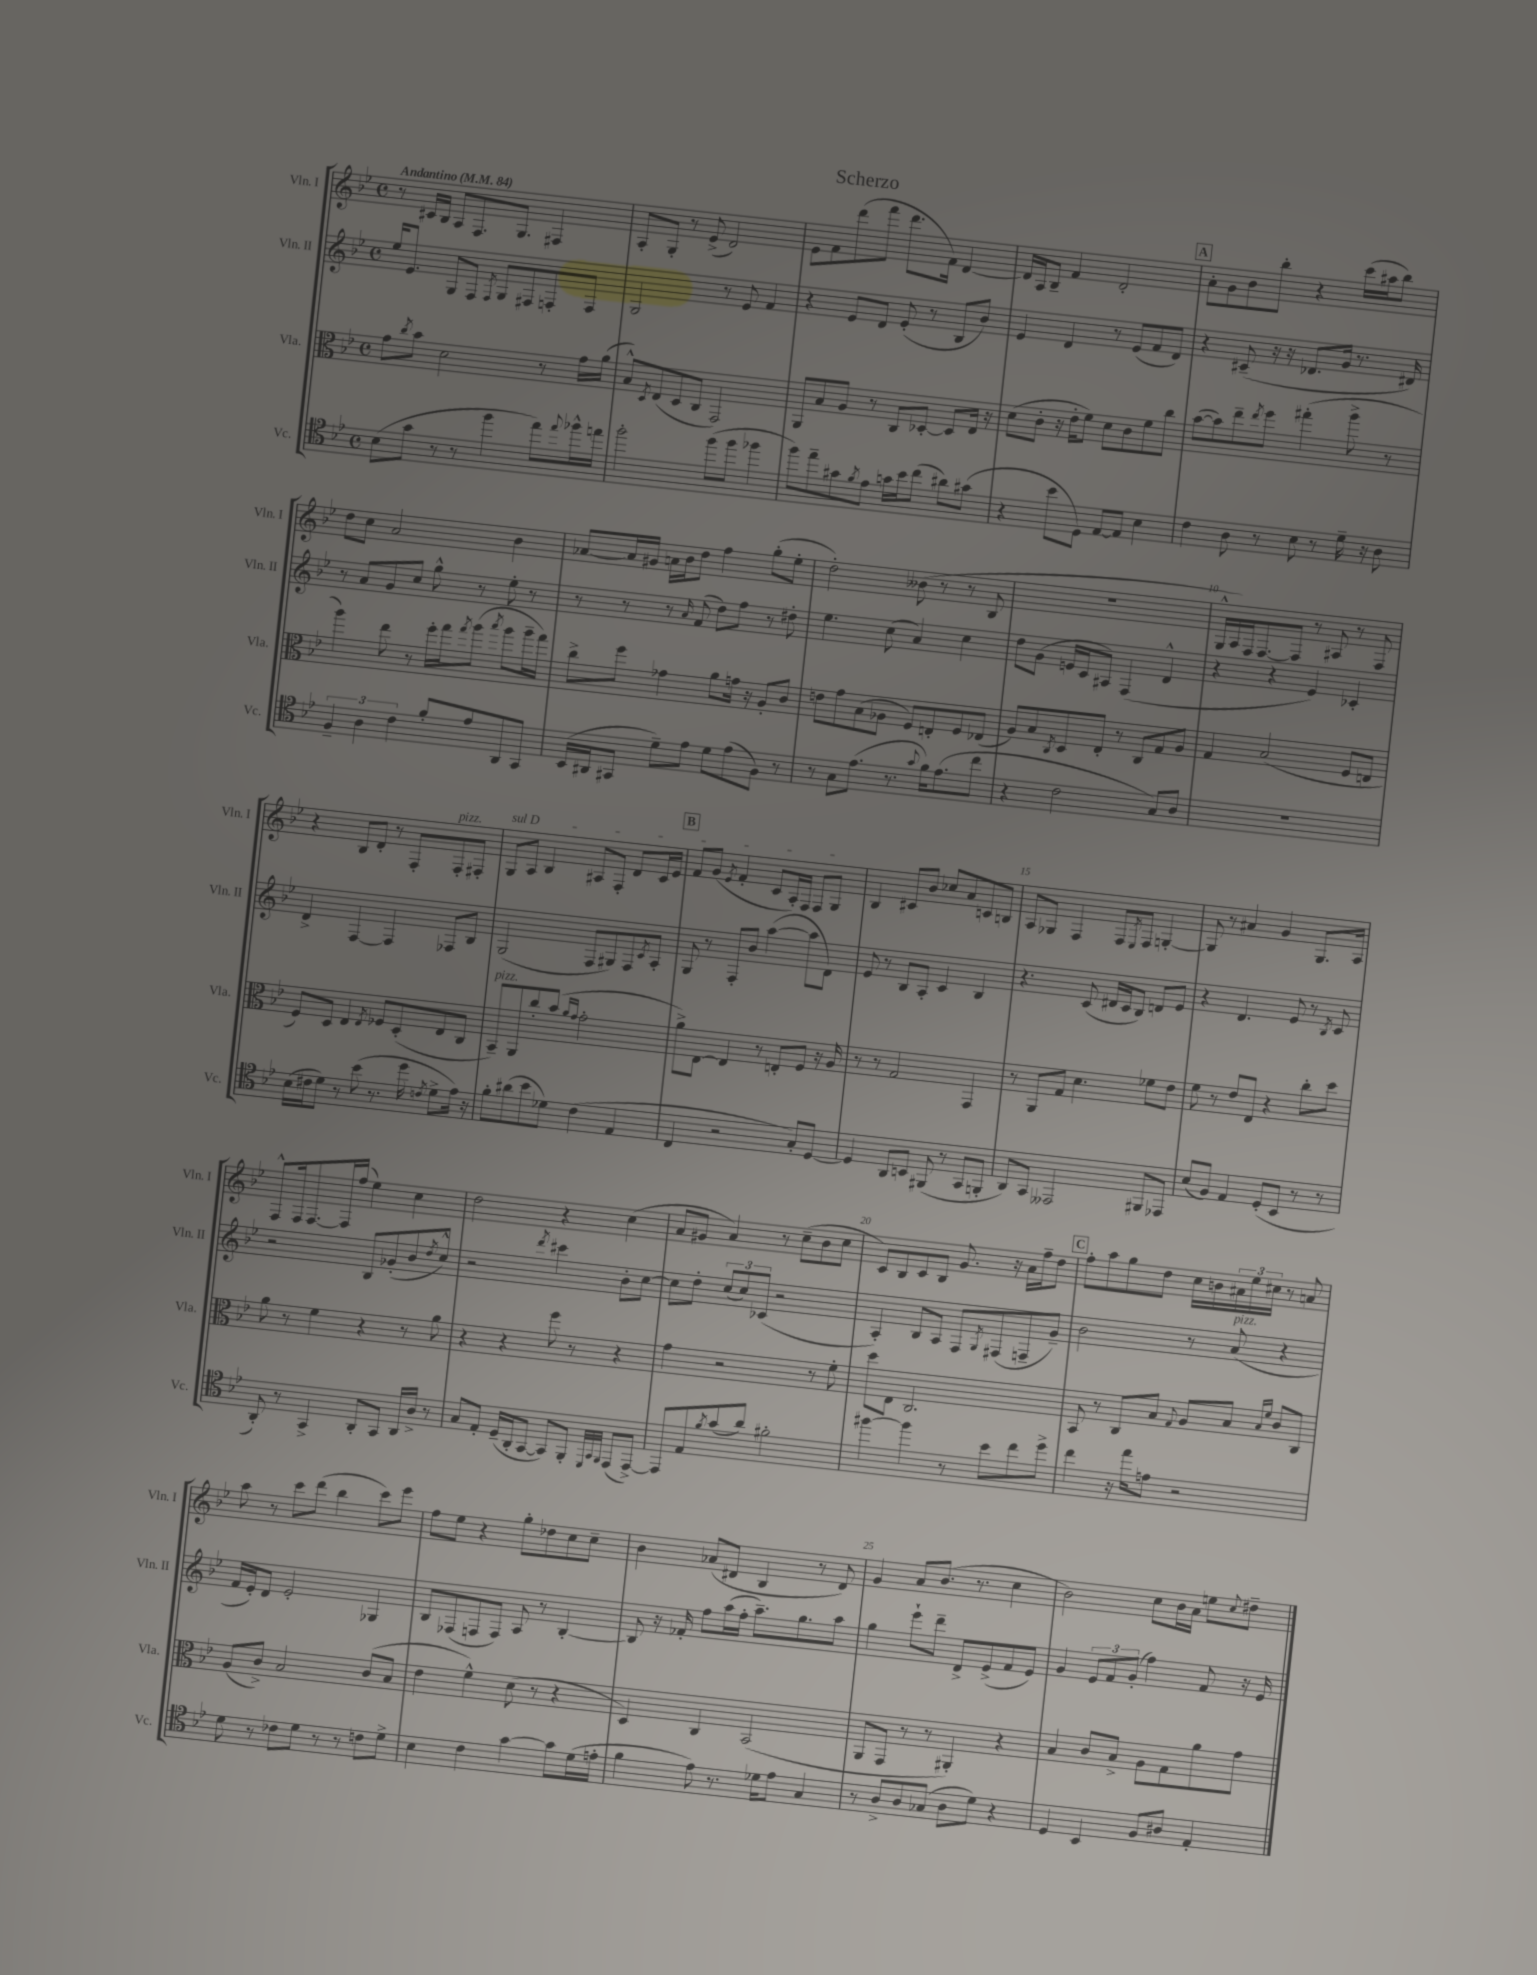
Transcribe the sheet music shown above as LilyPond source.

\header { title = "Scherzo" }
<<
\new StaffGroup <<
\new Staff = "s0" \with { instrumentName = "Vln. I" shortInstrumentName = "Vln. I" } {
    \clef treble \key bes \major \defaultTimeSignature \time 4/4 \tempo "Andantino" 4 = 84
    r8 cis'16 bes16 a8 f8. g8. fis4 |
    a8-. g8-. r8 ees'8->( d'2) |
    ees'8 f'8 d'''8( f'''8 d'''8. f'16) d'4~ |
    d'16 a16 bes8-- f'4 d'2-. |
    \mark \markup { \box "A" } a'8-. g'8 bes'8 bes''8-. r4 c'''16( ais''16 bes''8) |
    d''8 c''8 a'2 bes'4 |
    aes'8~ aes'16 gis'16 a'16 bes'16 d''8 f''4 g''8-.( ees''8-. |
    d''2-.) beses'8( r8 r8 bes8 |
    R1 |
    g16-^ a16) f16 f8.~ f8 r8 ais8 r8 f8 |
    r4 bes8 d'8-. r8 f8-. f8-.^\markup { \italic "pizz." } fis8-. |
    \once \override TextSpanner.bound-details.left.text = \markup { \italic "sul D" } g8\startTextSpan a8 bes4 ais8 f8-. d'8 c'16 ees'16 |
    \mark \markup { \box "B" } f'8 g'8( \acciaccatura { ees'8 } f'4-. c'8 a16-.) f16 f8 g8\stopTextSpan |
    bes4 cis'8 bes'8 ces''8 a'8 c'8 b8 |
    a8 ges8 f4 f8 \acciaccatura { ees8 } f8 g4~-. |
    g8 r8 ais'4 g'4 g8. a16 |
    f8-^ f16 f8.~ f16 f''16( ees''4) c''4 |
    d''2 r4 c''4( |
    a'8 gis'8 a'4) r8 c''8--( bes'8 c''8 |
    c'8) bes8 c'8 bes8 g'8. r16 a'16 f''16-- d''8 |
    \mark \markup { \box "C" } f''8-. a''8 g''8 d''8 c''16 b'16 \tuplet 3/2 { ais'16 ees''16 cis''16 } r8 a'8 |
    a''8 r8 c'''8 d'''8( bes''4 c'''8) ees'''8 |
    f''8 ees''8 r4 g''8-. des''8 c''8 c''8-- |
    bes'4 aes'8( dis'8 bes4 r8 dis'8) |
    g'4 a'8 bes'8.( r8. c''4 |
    bes'2) c''8 bes'16 a'16 e''8 \appoggiatura { c''8 } dis''8-- \bar "|." |
}
\new Staff = "s1" \with { instrumentName = "Vln. II" shortInstrumentName = "Vln. II" } {
    \clef treble \key bes \major \defaultTimeSignature \time 4/4
    ees''16 ees'8. g8 f8 \acciaccatura { f8 } g8 fis8 f8-. f8 |
    g2 r8 ees'8 f'4 |
    r4 ees'8 d'8 ees'8-.( r8 bes8 bes'8) |
    ees'4 d'4 r8 ees'8( f'8 d'8) |
    \mark \markup { \box "A" } r4 cis'8--( r16 r16 des'8. g'16 r8. dis'16) |
    r8 a'8 g'8 c''8 g''8-^ r8 ees''8-. r8 |
    r8 r8 r8 \grace { a'16 } f'8( d''8) f''8 r8 dis''8-. |
    ees''4. c''8( a'4) c''4 |
    d''8 g'8( e'16 c'16 ais8) f4( d'4-^ |
    r4 r4 ees'4) ces'4-. |
    d'4-> f4~ f4 fes8 bes8 |
    g2( f8 gis8) f8 \acciaccatura { c'8 } a8-. |
    \mark \markup { \box "B" } g8 r8 f8-. bes'8 a''4~( a''8 d'8) |
    ees'8 r8 bes8 a8-. c'4 bes4 |
    r4. c'8( dis'16 c'16 bes8) d'8 ees'8 |
    r4 d'4. ees'8 r8 \acciaccatura { bes8 } c'8 |
    r2 bes8 ges'8-.( bes'8 \acciaccatura { d''8 } c''8-^) |
    r2 \acciaccatura { d'''8 } cis'''4 bes'8-. c''8~ |
    c''8 d''8-. \tuplet 3/2 { c''8( c''8) ces'8( } r2 |
    a4-.) bes8 a8 f8 \acciaccatura { g8 } fis8( f8-- g'8--) |
    \mark \markup { \box "C" } bes'2 r8 a'8^\markup { \italic "pizz." }( r4 |
    f'16 ees'16-.) d'8 ees'2-. ges4 |
    bes8 fes8( f8 f8) a8 r8 bes4~-. |
    bes8 r16 fes'16-. f''8 a''16( f''16-. a''8.--) g''8. a''8 |
    g''4 ees'''8-! d'''8-- d'8-> ees'8->( f'8 ees'8) |
    g'4 \tuplet 3/2 { ees'8 f'8 g'8-.( } f''4) f'8 r16 ees'16 \bar "|." |
}
\new Staff = "s2" \with { instrumentName = "Vla." shortInstrumentName = "Vla." } {
    \clef alto \key bes \major \defaultTimeSignature \time 4/4
    g'8 \acciaccatura { c''8 } bes'8 d'2 r8 g'16 a'16( |
    bes8-^) \acciaccatura { d8 } ees8( d8 c8 g,2) |
    a,8 bes8 a8 r8 c8 des8~-. des8 ees16 r16 |
    d'8( c'8-. r16 ees'16-. f'8) d'8 c'8 f'8 c''8 |
    \mark \markup { \box "A" } bes'8~( bes'8) ees''8-- \acciaccatura { ees''8 } f''8 gis''4-.( a''8-> r8 |
    a''4) ees''8 r8 f''16-. g''16 \acciaccatura { g''8 } a''8( \acciaccatura { bes''8 } a''8 a''16-- g''16) |
    c''8-> f''8 ges'4 a'8 g'16 r16 a8-. c'8 |
    e'8 g'8 bes8( aes8 f8) e8-. f8 ees8( |
    a8) bes8 \acciaccatura { c8 } d8 ees8-. r8 c8 g8 a8 |
    g4 bes2( f8 e8 |
    f8) d8 ees4 \acciaccatura { ees8 } fes8 d8-.( ees8 c8 |
    bes,8--^\markup { \italic "pizz." }) a,8 c''8-. bes'8( \grace { a'16 g'16 } g'2-. |
    \mark \markup { \box "B" } a'8->) ees8~ ees4 r8 e8-. f8 r16 a16 |
    r8 r8 g2 g,4 |
    r8 a,8 g8 d'4. fes'8 ees'8 |
    f'8 r8 ees'8 ees8 r4 c''8-. d''8 |
    a'8 r8 f'4 r4 r8 a'8 |
    r4 r4 f''8 r8 r4 |
    g'4 r2 r8 f'8-. |
    d''8 ees8 c2. |
    \mark \markup { \box "C" } bes,8 r8 c8 bes8 \appoggiatura { g8 } a8 bes8 \grace { bes16 f'16 } c'8 c8 |
    a8( c'8->) bes2 c'8( bes8 |
    ees'4 f'4-^) d'8( r8 r4 |
    d4) c4 bes,2( |
    a,8 g,8 r8 r8 ais,4-.) r4 |
    bes4 c'8 bes8-> a8 g8 a'8 g'8 \bar "|." |
}
\new Staff = "s3" \with { instrumentName = "Vc." shortInstrumentName = "Vc." } {
    \clef tenor \key bes \major \defaultTimeSignature \time 4/4
    bes8( g'8 r8 r8 f''4 ees''8) \appoggiatura { ees''8 } fes''16-^ e''16 |
    f''2-. f''8( f''8 fes''4 |
    f''8) ees''8-- gis'8 \acciaccatura { f'8 } ees'8 g'16 bes'16 c''8( ais'8) gis'8( |
    r4 bes'8 d8) ees8~ ees8 bes4 |
    \mark \markup { \box "A" } c'4 a8 r8 bes8 r8 d'16-- r16 a8 |
    \tuplet 3/2 { f4-- a4 c'4 } f'8-. ees'8 a,8 g,8 |
    bes,16( ais,16 gis,8 d'8--) ees'8 d'8 ees'8( f8) r8 |
    r8 g8 ees'8.( r8. \appoggiatura { g'8 } f'16) ees'8.( c''8 |
    r4 c'2 g8) a8 |
    R1 |
    bes16( cis'16 d'8) r8 bes'8( r8. d''16 \acciaccatura { c'8 } d'8-> ees'16) r16 |
    f'8-. ais'8( bes'8 des'8) c'4( ees4 |
    \mark \markup { \box "B" } c4 r2 g8-.) d8~ |
    d4 a,8 b,8 fis,8( r8 g,8 f,8-. |
    a,8) g,8 eeses,2 fis,8 ees,8 |
    bes8( f8) ees4 d8-.( bes,8 r8 r8 |
    a,8-.) r8 g,4-> a,8-. g,8 a,16 a16-> r8 |
    g8 ees8-. d16--( a,16-. g,8~ g,8) f,8-. \grace { d,32 g,32 f,32 } ees,8( ees,8~->) |
    ees,8 ees8 \acciaccatura { f'8 } g'8( a'8) fis'2-. |
    fis''4~ fis''4 r8 bes'8 c''8 d''8-> |
    \mark \markup { \box "C" } c''4 r16 ees''16 e'8 r2 |
    d'8 r8 ces'8 d'8 r8 r8 c'8 d'8-> |
    bes4 c'4 g'4~ g'8 d'16( e'16-. |
    f'4 ees'8) r8. des'16 ees'8 g4 |
    r8 a8-> a8 ges8( a8 d'8) r4 |
    d4 bes,4 f8 ais8 ees4-. \bar "|." |
}
>>
>>
\layout { \context { \Score \override BarNumber.break-visibility = ##(#f #t #t) barNumberVisibility = #(every-nth-bar-number-visible 5) } }
